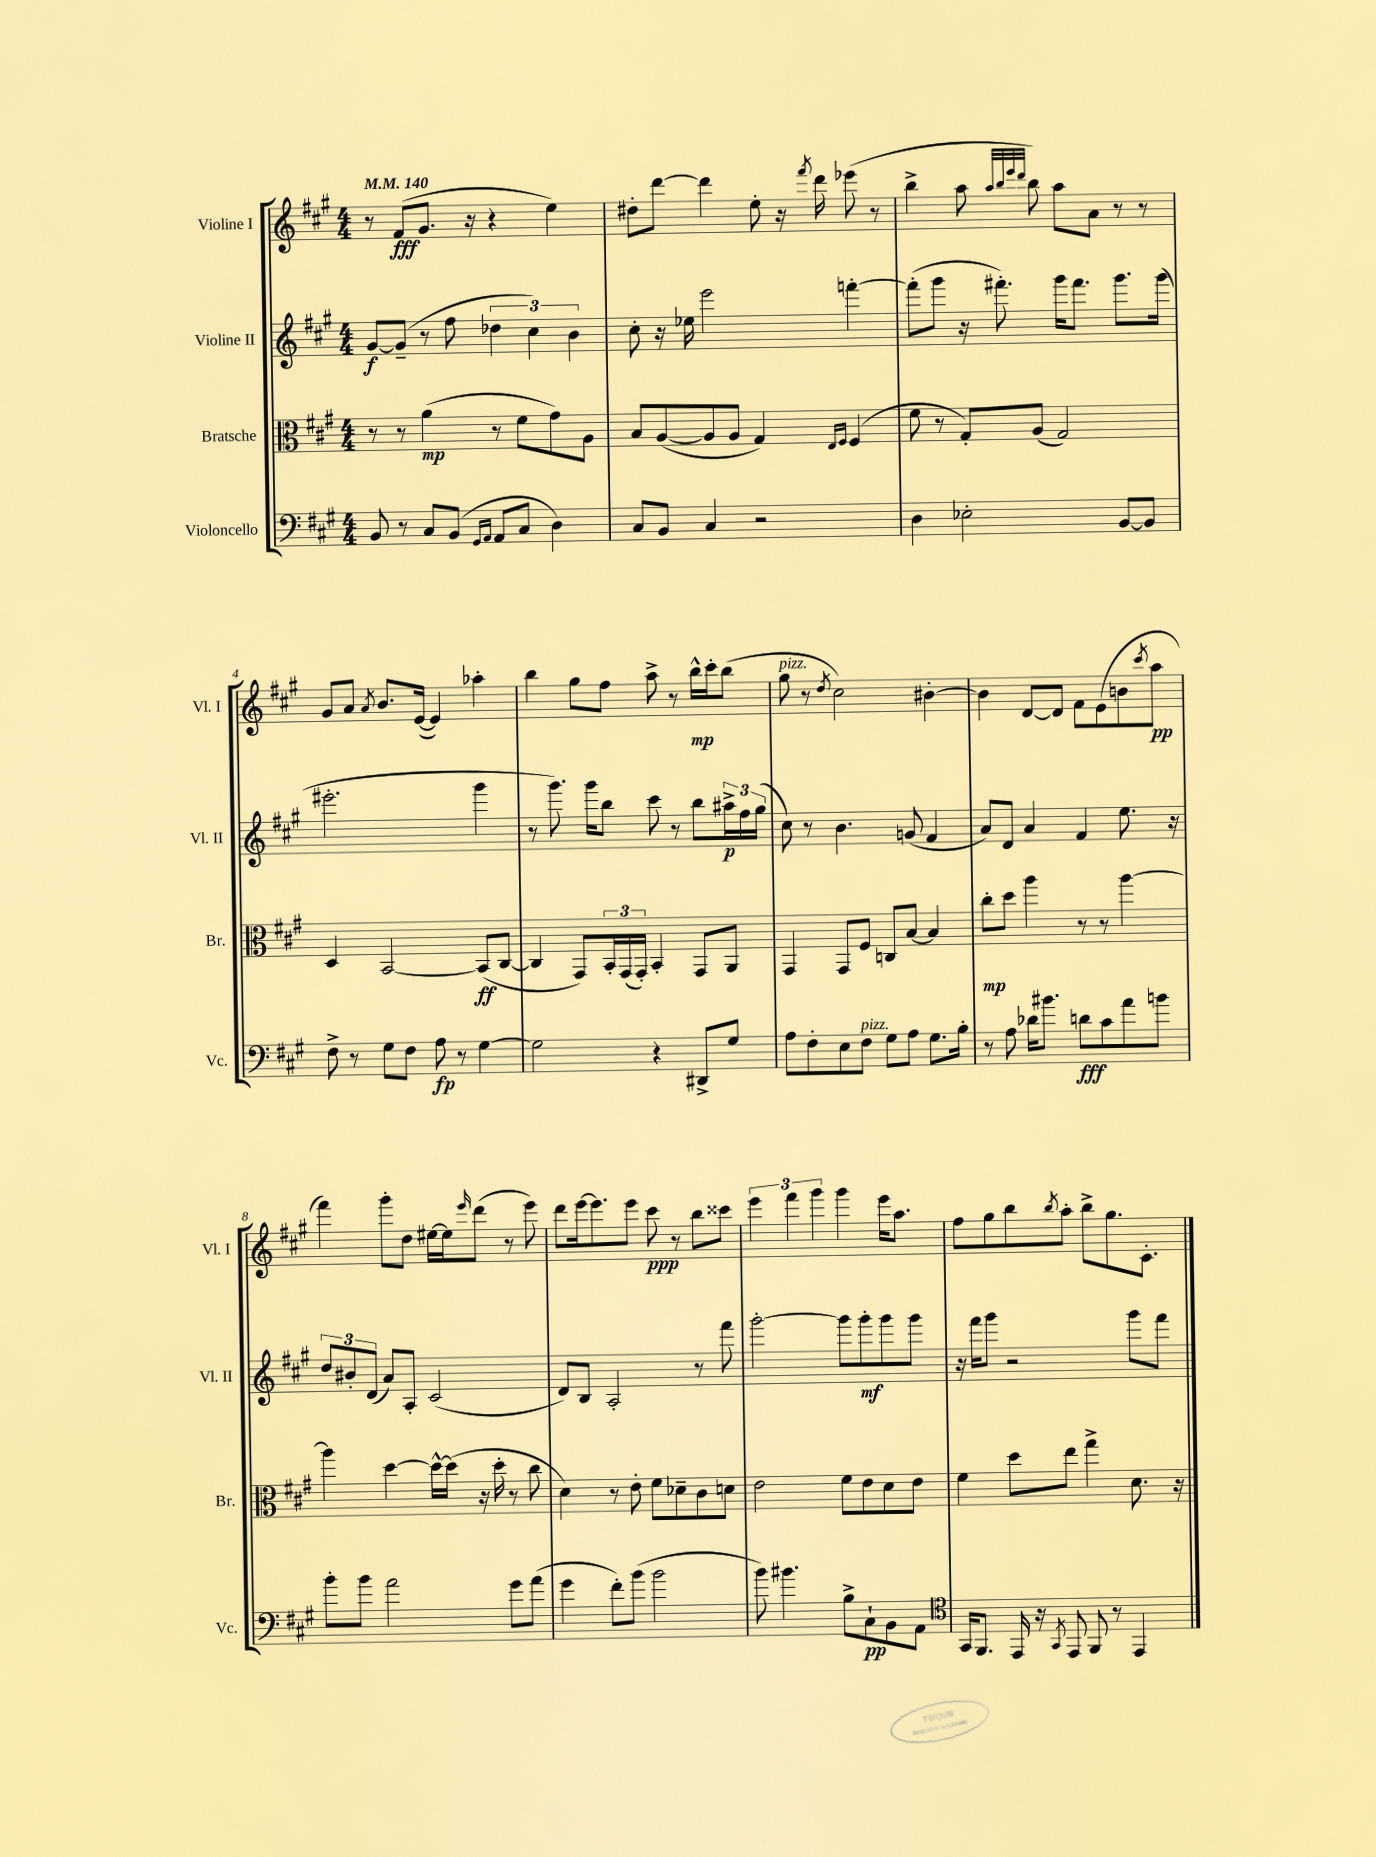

**kern	**dynam	**kern	**dynam	**kern	**dynam	**kern	**dynam
*part4	*part4	*part3	*part3	*part2	*part2	*part1	*part1
*staff4	*staff4	*staff3	*staff3	*staff2	*staff2	*staff1	*staff1
*I"Violoncello	*	*I"Bratsche	*	*I"Violine II	*	*I"Violine I	*
*I'Vc.	*	*I'Br.	*	*I'Vl. II	*	*I'Vl. I	*
*clefF4	*	*clefC3	*	*clefG2	*	*clefG2	*
*k[f#c#g#]	*	*k[f#c#g#]	*	*k[f#c#g#]	*	*k[f#c#g#]	*
*M4/4	*	*M4/4	*	*M4/4	*	*M4/4	*
*MM140	*	*MM140	*	*MM140	*	*MM140	*
=1	=1	=1	=1	=1	=1	=1	=1
8BB/	.	8r	.	[8g#/L	f	8r	.
8r	.	8r	.	(8g#~/J]	.	(8f#/L	fff
8C#/L	.	(4a\	mp	8r	.	8.g#/J	.
(8BB/J	.	.	.	8ff#\	.	.	.
.	.	.	.	.	.	16r	.
16qqGG#/LL	.	.	.	.	.	.	.
16qqAA/JJ	.	.	.	.	.	.	.
8AA/L	.	8r	.	6dd-X\	.	4r	.
8C#/J	.	8f#\L	.	.	.	.	.
.	.	.	.	6cc#\)	.	.	.
4D\)	.	8g#\)	.	.	.	4ee\)	.
.	.	.	.	6b\	.	.	.
.	.	8A\J	.	.	.	.	.
=2	=2	=2	=2	=2	=2	=2	=2
8C#/L	.	8B/L	.	8cc#'\	.	8dd#X'\L	.
8BB/J	.	([8A/	.	16r	.	[8ddd\J	.
.	.	.	.	16ee-X\	.	.	.
4C#/	.	8A/]	.	2eee\	.	4ddd\]	.
.	.	8A/J	.	.	.	.	.
2r	.	4G#/)	.	.	.	8ee'\	.
.	.	.	.	.	.	16r	.
.	.	.	.	.	.	8qfff#/	.
.	.	.	.	.	.	16ddd\	.
.	.	16qqE/LL	.	.	.	.	.
.	.	16qqF#/JJ	.	.	.	.	.
.	.	(4F#/	.	[4fffn'\	.	(8eee-X\	.
.	.	.	.	.	.	8r	.
=3	=3	=3	=3	=3	=3	=3	=3
4D\	.	8f#\	.	(8fff'\L]	.	4bb^\	.
.	.	8r	.	8ggg#\J	.	.	.
2E-X'\	.	8G#'/L)	.	16r	.	8aa\	.
.	.	.	.	8.fff#X'\)	.	.	.
.	.	.	.	.	.	32qqaa/LLL	.
.	.	.	.	.	.	32qqbb/	.
.	.	.	.	.	.	32qqeee/	.
.	.	.	.	.	.	32qqddd/JJJ	.
.	.	(8A/J	.	.	.	8bb\)	.
.	.	2G#/)	.	16ggg#\KL	.	8aa\L	.
.	.	.	.	8.fff#\J	.	.	.
.	.	.	.	.	.	8a\J	.
[8BB/L	.	.	.	8.ggg#\L	.	8r	.
8BB/J]	.	.	.	.	.	8r	.
.	.	.	.	(16ggg#\Jk	.	.	.
!!LO:LB:g=z
=4	=4	=4	=4	=4	=4	=4	=4
8F#^\	.	4D/	.	2.eee#X'\	.	8g#/L	.
8r	.	.	.	.	.	8a/J	.
.	.	.	.	.	.	8qa/	.
8G#\L	.	[2BB/	.	.	.	8.b/L	.
8F#\J	.	.	.	.	.	.	.
.	.	.	.	.	.	([16e/Jk	.
8A\	fp	.	.	.	.	4e/])	.
8r	.	.	.	.	.	.	.
[4G#\	.	(8BB/L]	ff	4ggg#\	.	4aa-X'\	.
.	.	[8C#/J	.	.	.	.	.
=5	=5	=5	=5	=5	=5	=5	=5
2G#\]	.	4C#/]	.	8r	.	4bb\	.
.	.	.	.	8.ggg#\)	.	.	.
.	.	8GG#/L)	.	.	.	8gg#\L	.
.	.	.	.	16ggg#\KL	.	.	.
.	.	24BB'/L	.	8bb\J	.	8ff#\J	.
.	.	(24GG#/	.	.	.	.	.
.	.	24GG#'/JJ)	.	.	.	.	.
4r	.	4BB'/	.	8ccc#\	.	8aa^\	.
.	.	.	.	8r	.	8r	.
8DD#X^/L	.	8GG#/L	.	8bb\L	.	16bb^^\LL	mp
.	.	.	.	.	.	16ccc#'\J	.
8G#/J	.	8AA/J	.	24aa#X^\L	p	(8bb\J	.
.	.	.	.	24ff#\	.	.	.
.	.	.	.	(24gg#\JJ	.	.	.
=6	=6	=6	=6	=6	=6	=6	=6
!	!	!	!	!	!	!LO:TX:a:i:t=pizz.	!
8A\L	.	4GG#/	.	8cc#\)	.	8gg#\	.
8F#'\	.	.	.	8r	.	8r	.
.	.	.	.	.	.	8qdd/	.
8E\	.	8GG#/L	.	4.b\	.	2cc#\)	.
!LO:TX:a:i:t=pizz.	!	!	!	!	!	!	!
8F#\J	.	8F#/J	.	.	.	.	.
8G#\L	.	8Cn/L	.	.	.	.	.
8A\J	.	[8B/J	.	(8gn/	.	.	.
8.G#\L	.	4B/]	.	4f#/	.	[4b#X'\	.
16B'\Jk	.	.	.	.	.	.	.
=7	=7	=7	=7	=7	=7	=7	=7
8r	.	8cc#'\L	mp	8a/L)	.	4b#\]	.
8A\	.	8dd\J	.	8d/J	.	.	.
16d-X\KL	.	4aa\	.	4a/	.	[8d/L	.
8.b#X\J	.	.	.	.	.	.	.
.	.	.	.	.	.	8d/J]	.
8dn\L	fff	8r	.	4f#/	.	8f#\L	.
8c#\	.	8r	.	.	.	(8e\	.
8a\	.	[4aa\	.	8.ee\	.	8bn\	.
.	.	.	.	.	.	8qccc#/	.
8bn\J	.	.	.	.	.	8aa\J	pp
.	.	.	.	16r	.	.	.
!!LO:LB:g=z
=8	=8	=8	=8	=8	=8	=8	=8
8b'\L	.	4aa\]	.	12dd/L	.	4fff#\)	.
.	.	.	.	12b#X'/	.	.	.
8b\J	.	.	.	.	.	.	.
.	.	.	.	(12d/J	.	.	.
2a\	.	[4dd\	.	8a/L)	.	8ggg#'\L	.
.	.	.	.	8A'/J	.	8dd\J	.
.	.	16dd^^\LL_	.	(2c#/	.	[16ee#X\LL	.
.	.	(16dd\JJ]	.	.	.	16ee#\J]	.
.	.	.	.	.	.	16qqeee/	.
.	.	16r	.	.	.	(8ddd\J	.
.	.	16dd'\	.	.	.	.	.
8g#\L	.	8r	.	.	.	8r	.
(8a\J	.	8cc#\	.	.	.	8eee\)	.
=9	=9	=9	=9	=9	=9	=9	=9
4g#\	.	4d\)	.	8d/L)	.	8ddd\L	.
.	.	.	.	8B/J	.	[16eee\k	.
.	.	.	.	.	.	8.eee\]	.
8f#'\L)	.	8r	.	2A'/	.	.	.
(8b\J	.	8e'\	.	.	.	8eee\J	.
2b\	.	8f#\L	.	.	.	8ccc#\	ppp
.	.	8d-X~\	.	.	.	8r	.
.	.	8c#\	.	8r	.	8bb\L	.
.	.	8dn\J	.	8fff#\	.	8ccc##X\J	.
=10	=10	=10	=10	=10	=10	=10	=10
8b\)	.	2e\	.	[2ggg#'\	.	6eee\	.
4.b#X\	.	.	.	.	.	.	.
.	.	.	.	.	.	6fff#\	.
.	.	.	.	.	.	6ggg#\	.
8B^\L	.	8f#\L	.	8ggg#\L]	.	4ggg#\	.
8C#`\	pp	8e\	.	8ggg#'\	mf	.	.
8BB\	.	8d\	.	8ggg#\	.	16eee\KL	.
.	.	.	.	.	.	8.aa\J	.
8AA\J	.	8e\J	.	8ggg#\J	.	.	.
=11	=11	=11	=11	=11	=11	=11	=11
*clefC4	*	*	*	*	*	*	*
16GG#/KL	.	4f#\	.	16r	.	8ff#\L	.
8.FF#/J	.	.	.	16fff#\KL	.	.	.
.	.	.	.	8ggg#\J	.	8gg#\	.
16EE/	.	8dd\L	.	2r	.	8bb\	.
16r	.	.	.	.	.	.	.
8qGG#/	.	.	.	.	.	8qbb/	.
8EE/	.	8ee\J	.	.	.	8aa'\J	.
8FF#/	.	4gg#^\	.	.	.	8bb^\L	.
8r	.	.	.	.	.	8.gg#\	.
4EE/	.	8.d\	.	8ggg#\L	.	.	.
.	.	.	.	.	.	8.c#'\J	.
.	.	.	.	8fff#\J	.	.	.
.	.	16r	.	.	.	.	.
==	==	==	==	==	==	==	==
*-	*-	*-	*-	*-	*-	*-	*-
